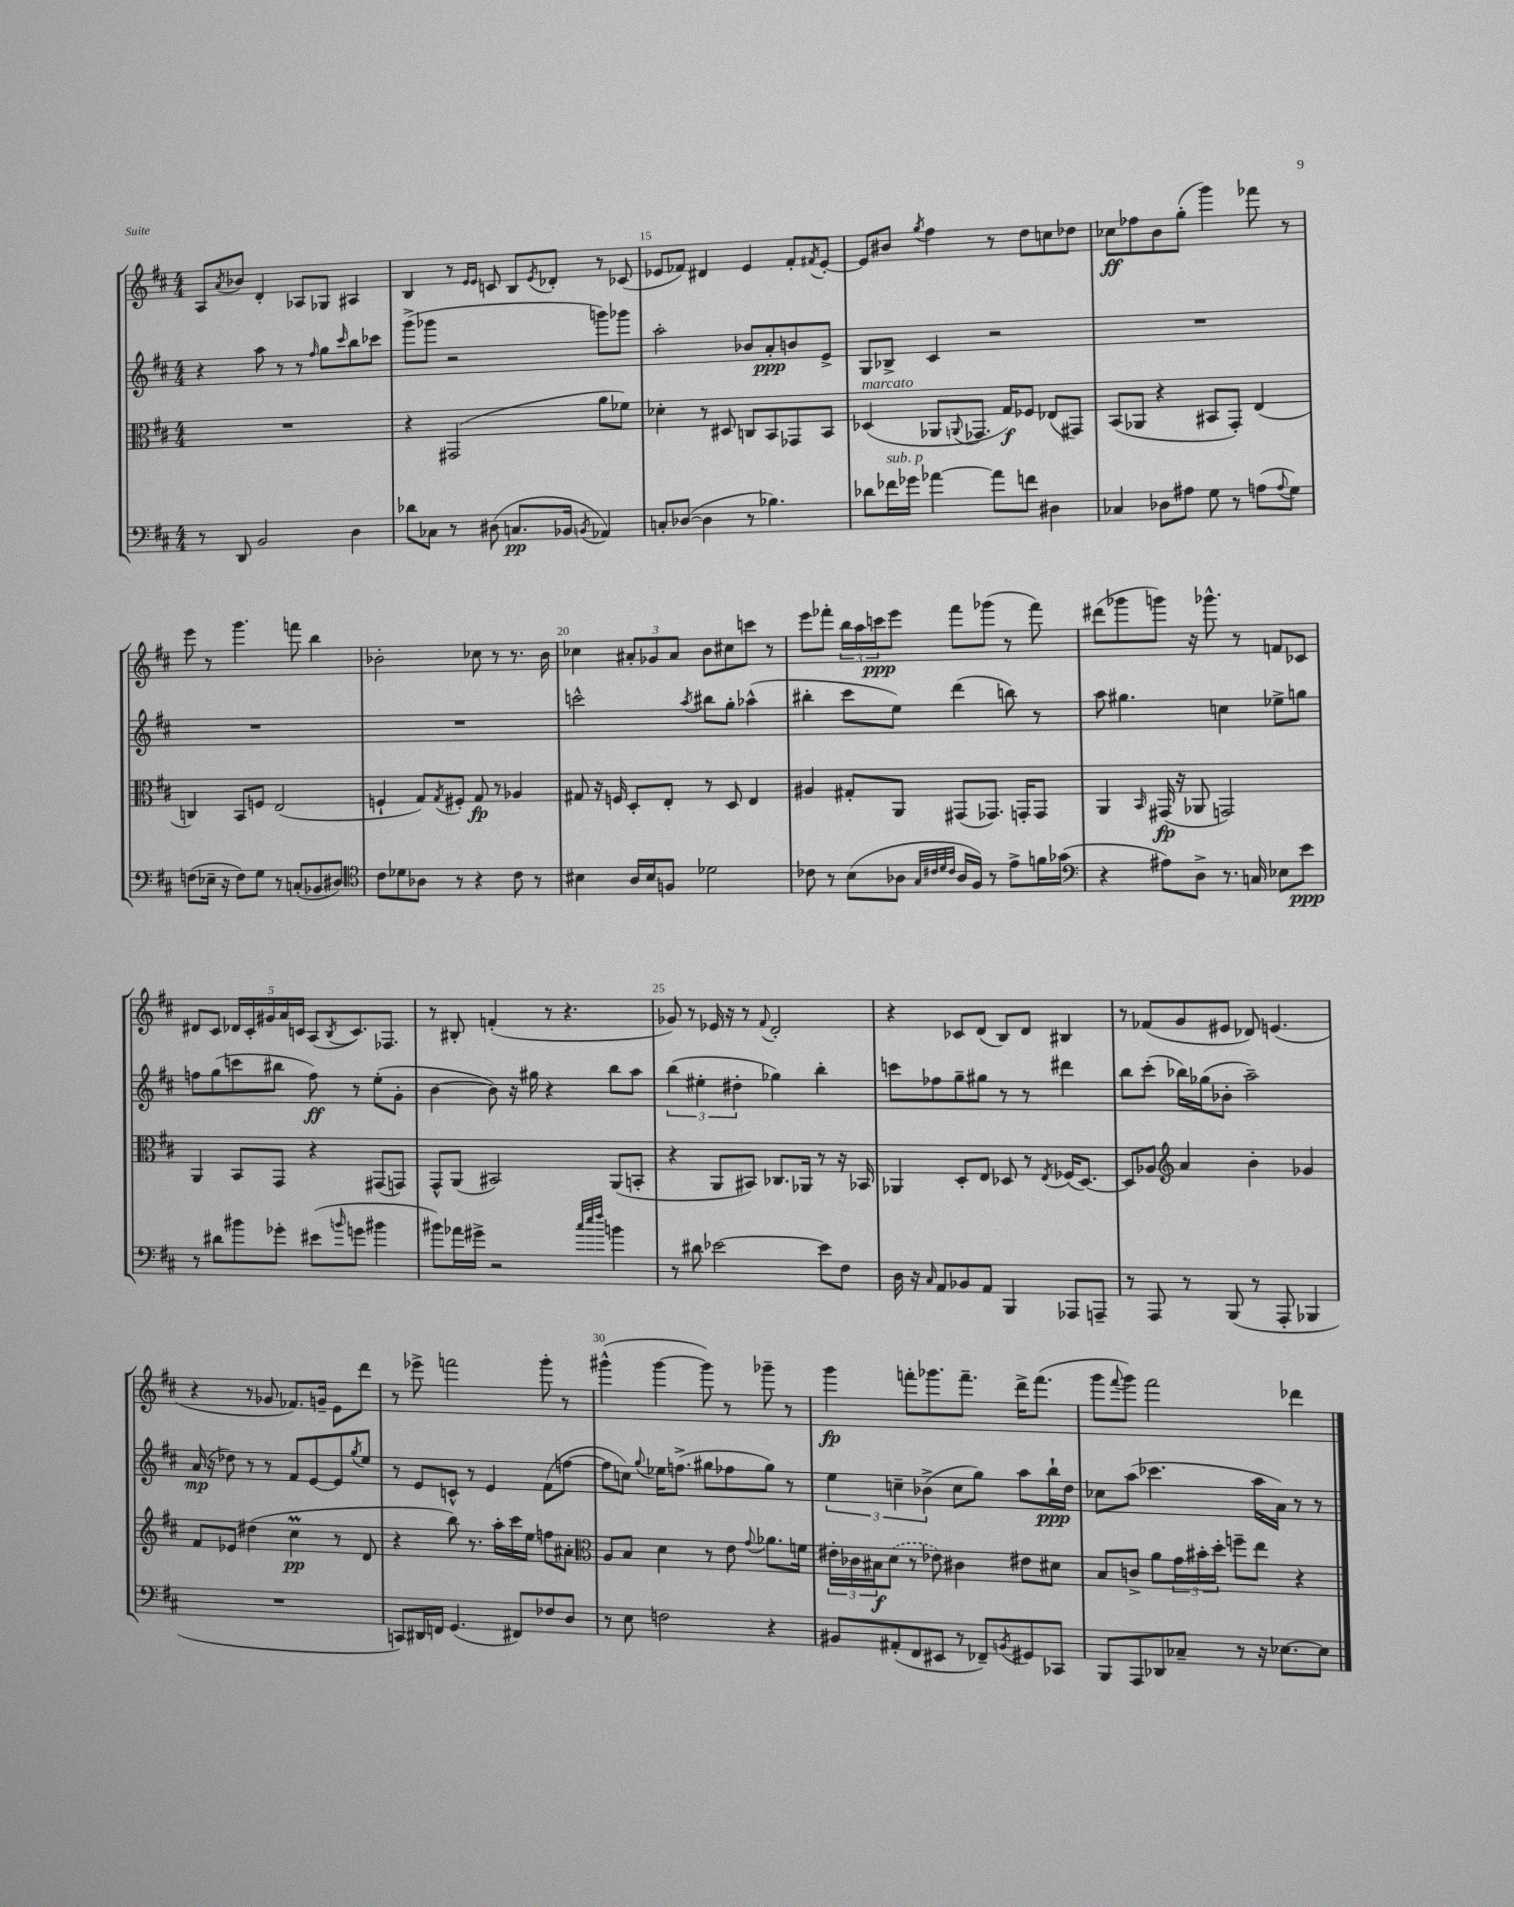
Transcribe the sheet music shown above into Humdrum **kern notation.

**kern	**kern	**kern	**kern
*staff4	*staff3	*staff2	*staff1
*clefF4	*clefC3	*clefG2	*clefG2
*k[f#c#]	*k[f#c#]	*k[f#c#]	*k[f#c#]
*M4/4	*M4/4	*M4/4	*M4/4
8r	1r	4r	8A
.	.	.	8qa
8DD	.	.	8b-
2BB	.	8aa	4d'
.	.	8r	.
.	.	8r	8A-
.	.	16qqff#	.
.	.	8gg	8G-
.	.	16qqccc#	.
4D	.	8bb	4A#
.	.	8ccc-	.
=	=	=	=
8d-	4r	(8ggg^	4B
8C-	.	8ggg-	.
8r	(2GG#	2r	8r
.	.	.	16qqe
.	.	.	16qqe
(8D#	.	.	8c
8.C	.	.	8B
.	.	.	8qe
.	.	.	8d-'
16BB-	.	.	.
8qBB	.	.	.
4AA-)	8a	8ggg)	8r
.	8f-)	8ggg-	(8c-
=	=	=	=
8C'	4d-'	2aa'	8e-
([8D-	.	.	8f-)
4D-]	8r	.	4d#
.	8D#	.	.
8r	8C	8b-	4e-
4.B-)	8BB	8a'	.
.	8GG-	8b	8f-'
.	.	.	8qf#
.	8BB	8e^	[8e-'
=	=	=	=
8d-	(4D-	8G	8e-]
16f-	.	8B-^	8b#
16g-	.	.	.
.	.	.	8qgg
[4a-	8AA-	4c#	4ff#
.	8qqAA	.	.
.	8.GG-	.	.
8a-]	.	2r	8r
.	16G)	.	.
8f	8F-	.	8dd
4D#	(8E-	.	8cc
.	8GG#)	.	8dd-
=	=	=	=
4C-	(8BB	1r	8cc-
.	8AA-	.	8ff-
8D-	4r	.	8b
8A#	.	.	(8gg'
8G	8BB#	.	4ggg)
8r	8GG')	.	.
(8A	(4E	.	8fff-
8qqA	.	.	.
8G)	.	.	8r
=	=	=	=
(8F	4C)	1r	8eee
16E-~	.	.	8r
16r	.	.	.
8F)	8BB	.	4.ggg
8G	8F	.	.
8r	(2E	.	.
(8C'	.	.	8fff
8BB-	.	.	4bb
8D#)	.	.	.
=	=	=	=
*clefC4	*	*	*
8c#	4F`	1r	2b-'
8d-	.	.	.
8A-	8G)	.	.
.	8qG	.	.
8r	8F#'	.	.
4r	8G	.	8cc-
.	8r	.	8r
8c#	4A-	.	8.r
8r	.	.	.
.	.	.	16b-
=	=	=	=
4B#	8G#	2ccc^^	4cc-
.	16r	.	.
.	16F	.	.
16A	8D'	.	12a#'
16B#	.	.	.
.	.	.	12g-
8F	8E'	.	.
.	.	.	12a#
.	.	8qaa	.
2d-	8r	8bb#	8b
.	8D	8gg'	8cc#
.	4E	(4aa-^^	8ccc
.	.	.	8r
=	=	=	=
8c-	4A#	4bb#'	8eee
8r	.	.	8fff-'
(8B	8G#'	8ccc#	24bb
.	.	.	24aa
.	.	.	24ccc
8A-	8AA	8ee)	8eee
32qqG	.	.	.
32qqc#	.	.	.
32qqd	.	.	.
32qqc#	.	.	.
16A-	(8GG#	(4ddd	8fff-
16F#)	.	.	.
8r	8.GG-)	.	(8ggg-
8e^	.	8bb)	8r
.	16GG'	.	.
16f	8GG	8r	8fff-)
(16g-	.	.	.
=	=	=	=
*clefF4	*	*	*
4r	4AA	8aa	(8ddd#
.	.	4.gg#	8ggg-
.	16qqBB	.	.
8A#)	(16GG#	.	8ggg)
.	16r	.	.
8D^	8AA-	.	16r
.	.	.	8.ggg-^^
8.r	2GG)	4cc	.
.	.	.	8r
16C	.	.	.
8E-	.	8ee-^	8f
8e	.	8gg	8c-
=	=	=	=
8r	4AA	8ff	8d#
8d#	.	(8gg	8c#
8b#	8BB	8ccc	20d-
.	.	.	20c#'
.	.	.	20g#
8g-'	8GG	8bb#	.
.	.	.	20a
.	.	.	20c
(8e#	4r	8ff)	(8A
16qqb	.	.	8qB
8g	.	8r	8.c)
4b#	(8GG#	(8ee'	.
.	.	.	8.F-
.	8GG)	8g'	.
=	=	=	=
8b#)	8GG^^	[4b	8r
16a-	(8AA	.	8B#'
16g#^	.	.	.
2r	2BB#)	8b])	(4f'
.	.	16r	.
.	.	16gg#	.
.	.	4r	8r
.	.	.	4.r
32qqcc#	.	.	.
32qqee	.	.	.
32qqff#	.	.	.
4b	(8AA	8bb	.
.	8BB'	8aa	.
=	=	=	=
8r	4r	(6bb	8g-)
8d#	.	.	8r
.	.	6ee#'	.
[2e-	8AA	.	16e-
.	.	.	16r
.	.	6dd#'	.
.	8BB#)	.	8r
.	.	.	8qqf#
.	8.C-	4gg-)	2d'
.	16AA-	.	.
8e-]	8r	4bb'	.
8F#	16r	.	.
.	16BB-	.	.
=	=	=	=
16D	4AA-	8ccc	4r
16r	.	.	.
16qqC#	.	.	.
8AA	.	8ff-	.
8BB-	8D'	8gg~	8c-
8AA	8E	8gg#	(8d
4BBB	8D-	8r	8B)
.	8r	8r	8d
.	8qE	.	.
8AAA-	(16F-	4ddd#	4B#
.	[8.D-)	.	.
8AAA~	.	.	.
=	=	=	=
8r	8D-]	8bb	8r
8AAA	8A-	(8ccc#'	(8f-
*	*clefG2	*	*
8r	4a	16bb-)	8g
.	.	(16gg-	.
(8BBB	.	8b-'	8e#
8r	4b'	2aa~)	8d-)
8AAA'	.	.	(4.e
4BBB-	4g-	.	.
=	=	=	=
1r	8f#	(16a	4r
.	.	16r	.
.	8e-	8dd-)	.
.	(4dd#	8r	8r
.	.	8r	8g-
.	4cc#	8f#	8.f-)
.	.	[8e	.
.	.	.	16g~
.	8r	8e]	8e
.	.	8qgg	.
.	8d	8ee	8ddd
=	=	=	=
8CC)	4r	8r	8r
16DD#	.	8e	8eee-^
16FF	.	.	.
(4.GG	8bb)	8c^^	2fff
.	8.r	8r	.
.	.	4e	.
.	16aa'	.	.
8FF#)	16ccc#	.	.
.	16ee	.	.
8F-	8ff	(8f#	8ggg'
8D	8a#'	[8ff	8r
=	=	=	=
*	*clefC3	*	*
8r	8A	8ff]	(4ggg#^^
8E	8B	8cc)	.
.	.	8qqgg	.
2F	4d	16ee-	[4ggg#
.	.	(8.ff^	.
.	8r	8gg#	8ggg#])
.	8e	8ff-	8r
.	8qqg	.	.
4r	8.a-	8gg#)	8ggg-~
.	.	8r	8r
.	16f	.	.
=	=	=	=
8BB#	24e#'	6ee	4ggg
.	24c-	.	.
.	24B#	.	.
(8AA#'	(8d	.	.
.	.	6cc~	.
8FF#	8r	.	8fff'
.	.	(6b-^	.
8EE#	8e-)	.	8.ggg-
8r	4c#	8cc	.
.	.	.	8.fff~
8FF-~)	.	8gg)	.
8qBB	.	.	.
8GG#	8e#	8aa	16ddd^
.	.	.	(8.fff
8CC-	8d#	16bb`	.
.	.	16dd	.
=	=	=	=
8BBB	8B	8cc-	8ggg
.	.	.	8qqfff#
8AAA	8c^	(8aa	8ggg)
8DD-	8a	4.ccc-	2fff#
8C-~	24g	.	.
.	24b#'	.	.
.	24dd'	.	.
8r	8ff~	.	.
16r	8ee	16aa	.
[8.E-	.	16a)	.
.	4r	8r	4ddd-
8E-]	.	8r	.
==	==	==	==
*-	*-	*-	*-
